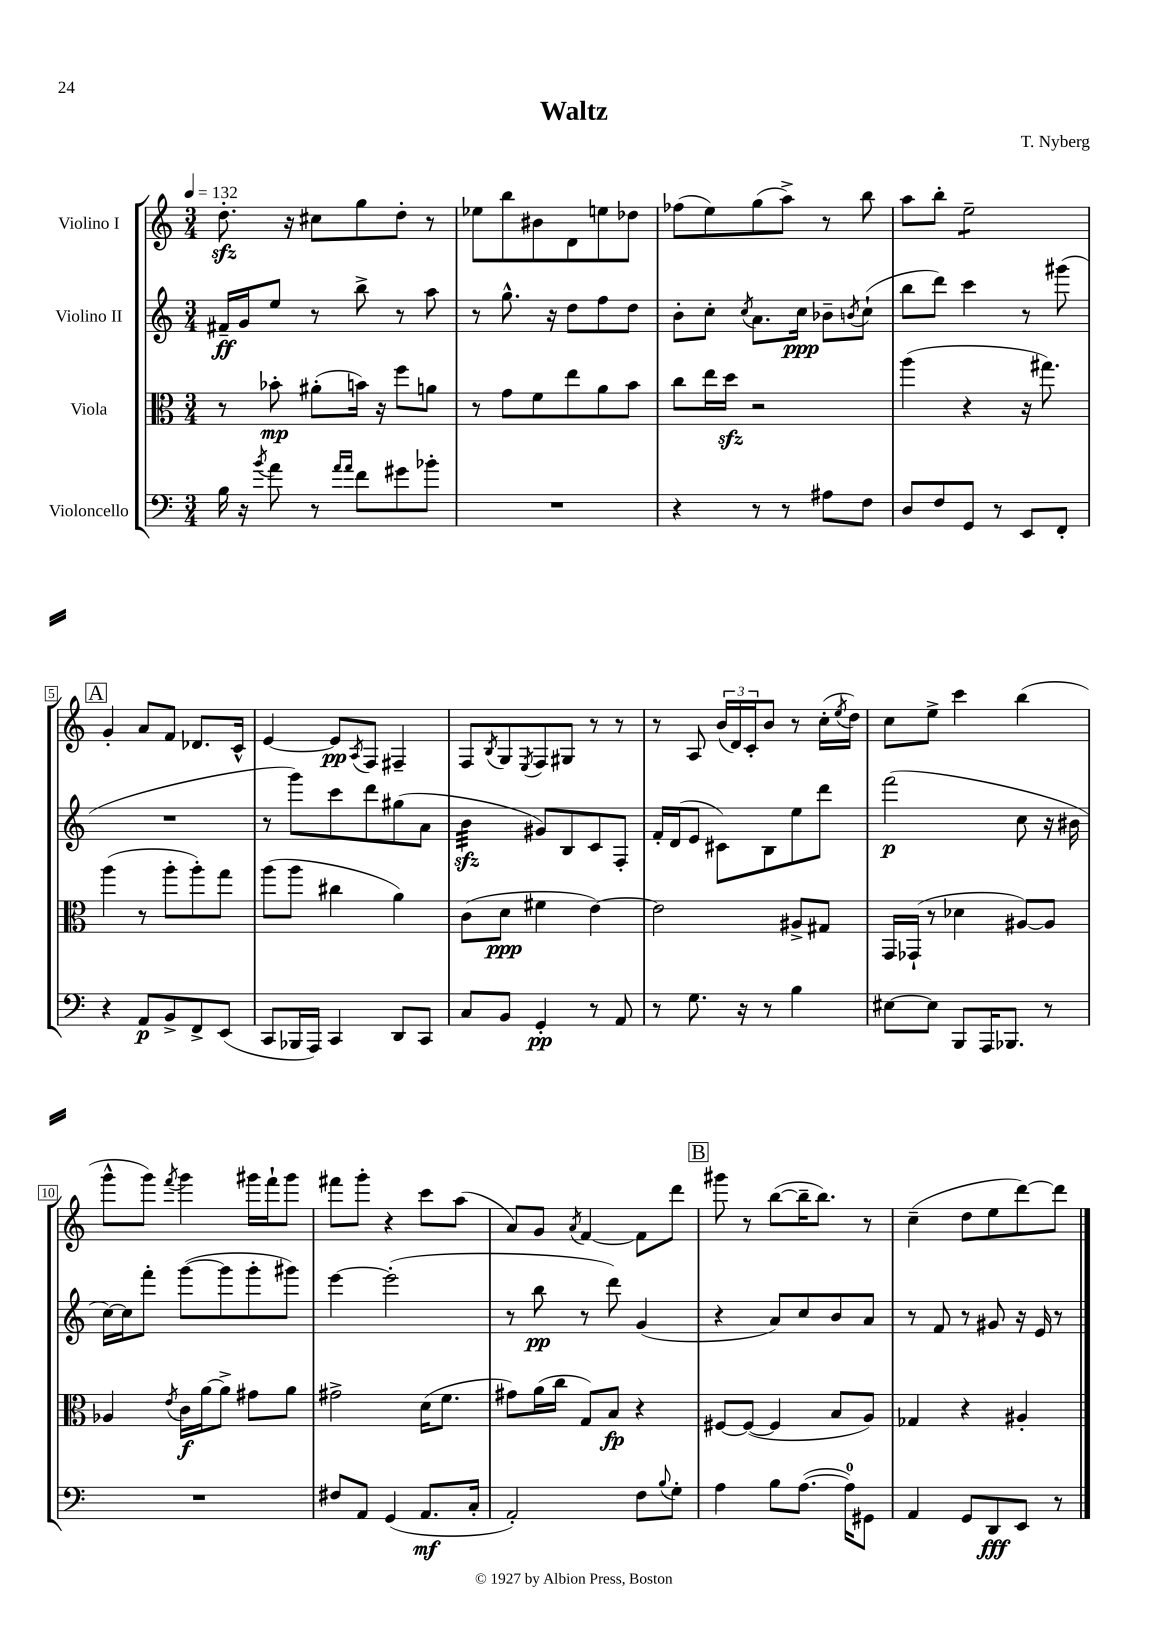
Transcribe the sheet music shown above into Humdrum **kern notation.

**kern	**kern	**kern	**kern
*staff4	*staff3	*staff2	*staff1
*clefF4	*clefC3	*clefG2	*clefG2
*k[]	*k[]	*k[]	*k[]
*M3/4	*M3/4	*M3/4	*M3/4
*MM132	*MM132	*MM132	*MM132
16B\	8r	16f#~/LL	8.dd'\
16r	.	16g/J	.
8qb/	.	.	.
8a\	8b-'\	8ee/J	.
.	.	.	16r
8r	(8a#'\L	8r	8cc#\L
16qqa/LL	.	.	.
16qqa/JJ	.	.	.
8f\L	16b\Jk)	8bb^\	8gg\
.	16r	.	.
8g#\	8ff\L	8r	8dd'\J
8b-'\J	8a\J	8aa\	8r
=	=	=	=
2.r	8r	8r	8ee-\L
.	8g\L	8.gg^^\	8bb\
.	8f\	.	8b#\
.	.	16r	.
.	8ee\	8dd\L	8d\
.	8a\	8ff\	8ee\
.	8b\J	8dd\J	8dd-\J
=	=	=	=
4r	8cc\L	8b'\L	(8ff-\L
.	16ee\L	8cc'\J	8ee\)
.	16dd\JJ	.	.
.	.	8qcc/	.
8r	2r	8.a\L	(8gg\
8r	.	.	8aa^\J)
.	.	16cc\Jk	.
8A#\L	.	8b-~\L	8r
.	.	8qb/	.
8F\J	.	(8cc`\J	8bb\
=	=	=	=
8D/L	(4aa\	8bb\L	8aa\L
8F/	.	8ddd\J)	8bb'\J
8GG/J	4r	4ccc\	2ee~\
8r	.	.	.
8EE/L	16r	8r	.
.	8.gg#\)	.	.
8FF'/J	.	(8ggg#\	.
=	=	=	=
4r	(4aa\	2.r	4g'/
8AA/L	8r	.	8a/L
8BB^/	8aa'\L	.	8f/J
8FF^/	8aa'\)	.	8.d-/L
(8EE/J	8gg\J	.	.
.	.	.	16c^^/Jk
=	=	=	=
8CC/L	(8aa\L	8r	[4e/
16BBB-/L	8aa\J	8ggg\L)	.
16AAA/JJ)	.	.	.
4CC/	4cc#\	8ccc\	8e/]L
.	.	.	8qA/
.	.	8ddd\	8F/J
8DD/L	4a\)	(8gg#\	4F#~/
8CC/J	.	8a\J	.
=	=	=	=
8C/L	(8c\L	4b\	8F/L
.	.	.	8qB/
8BB/J	8d\J	.	8G/
.	.	.	8qE/
4GG'/	4f#\	8g#/L)	8F/
.	.	8B/	8G#/J
8r	[4e\)	8c/	8r
8AA/	.	8F'/J	8r
=	=	=	=
8r	2e\]	16f'/LL	8r
.	.	(16d/J	.
8.G\	.	8e/J	8A/
.	.	8c#\L)	(24b/LL
.	.	.	24d/)
16r	.	.	.
.	.	.	24c'/J
8r	.	8B\	8b/J
4B\	8A#^/L	8ee\	8r
.	8G#/J	8ddd\J	(16cc'\LL
.	.	.	8qee/
.	.	.	16dd\JJ)
=	=	=	=
[8E#\L	16GG/LL	(2fff\	8cc\L
.	(16GG-`/JJ	.	.
8E#\]J	8r	.	8ee^\J
8BBB/L	4d-\	.	4ccc\
16AAA/K	.	.	.
8.BBB-/J	.	.	.
.	[8A#/L)	8cc\	(4bb\
8r	8A#/]J	16r	.
.	.	16b#\	.
=	=	=	=
2.r	4A-/	[16cc\LL)	8ggg^^\L
.	.	16cc\]J	.
.	.	8fff'\J	8ggg\J)
.	8qe/	.	8qfff/
.	16c\LL	([8ggg\L	4ggg\
.	[16a\J	.	.
.	8a^\]J	8ggg\]	.
.	8g#\L	8ggg'\	16ggg#\LL
.	.	.	16fff`\J
.	8a\J	8ggg#\J)	8ggg#\J
=	=	=	=
8F#/L	2g#^\	[4eee\	8fff#\L
8AA/J	.	.	8ggg'\J
(4GG/	.	(2eee'\]	4r
8.AA/L	(16d\LK	.	8ccc\L
.	8.f\J	.	.
.	.	.	(8aa\J
16C'/Jk	.	.	.
=	=	=	=
2AA'/)	8g#\L)	8r	8a/L)
.	(16a\L	8bb\	8g/J
.	16cc\JJ	.	.
.	.	.	8qa/
.	8G/L)	8r	[4f/
.	8B/J	8ddd\)	.
8F\L	4r	(4g/	8f\]L
8qqB/	.	.	.
8G'\J	.	.	8ddd\J
=	=	=	=
4A\	[8F#/L	4r	8ggg#\
.	(8F#/_J	.	8r
8B\L	4F#/]	8a/L)	([8bb\L
([8.A\J	.	8cc/	16bb~\]K
.	.	.	8.bb\J)
.	8B/L	8b/	.
16A\]LK)	.	.	.
8GG#\J	8A/J)	8a/J	8r
=	=	=	=
4AA/	4G-/	8r	(4cc~\
.	.	8f/	.
8GG/L	4r	8r	8dd\L
8DD/	.	8g#/	8ee\
8EE/J	4A#'/	16r	[8ddd\)
.	.	16e/	.
8r	.	8r	8ddd\]J
==	==	==	==
*-	*-	*-	*-
